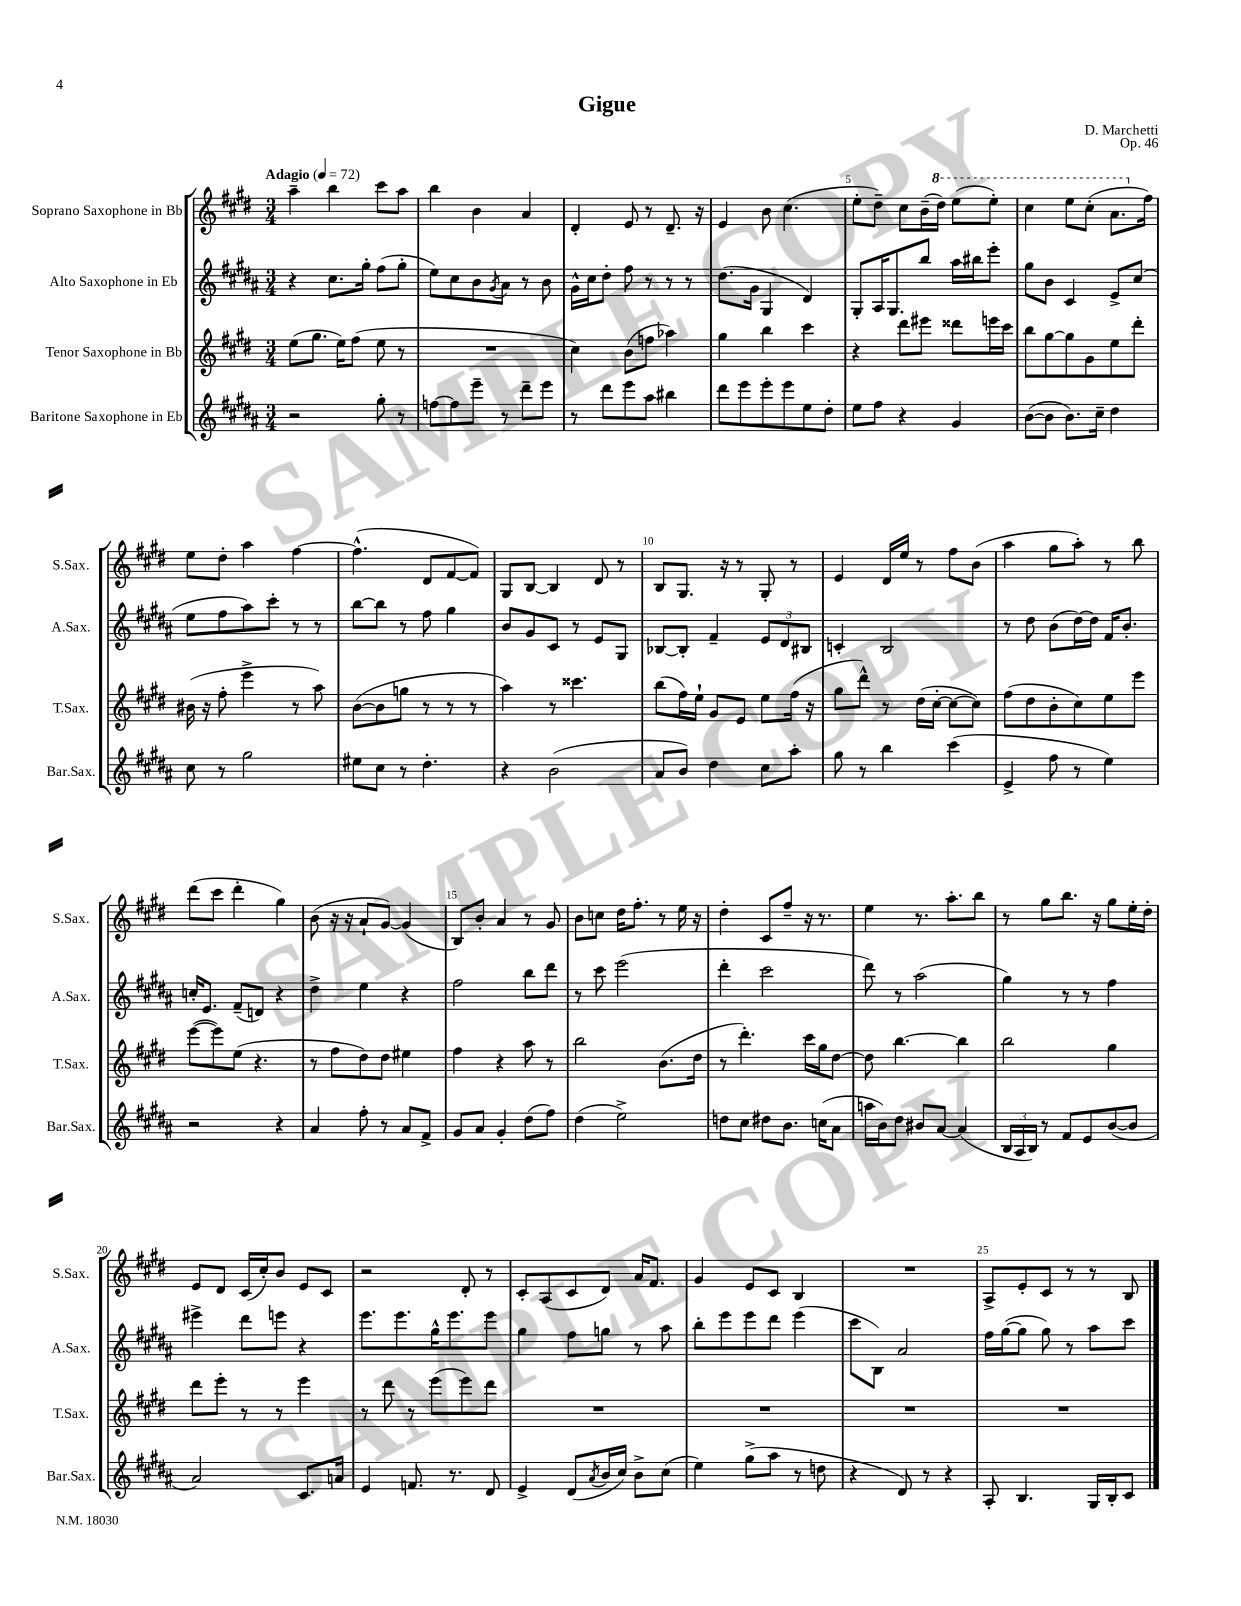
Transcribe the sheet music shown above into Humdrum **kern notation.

**kern	**kern	**kern	**kern
*part4	*part3	*part2	*part1
*staff4	*staff3	*staff2	*staff1
*I"Baritone Saxophone in Eb	*I"Tenor Saxophone in Bb	*I"Alto Saxophone in Eb	*I"Soprano Saxophone in Bb
*I'Bar.Sax.	*I'T.Sax.	*I'A.Sax.	*I'S.Sax.
*clefG2	*clefG2	*clefG2	*clefG2
*k[f#c#g#d#a#]	*k[f#c#g#d#]	*k[f#c#g#d#a#]	*k[f#c#g#d#]
*M3/4	*M3/4	*M3/4	*M3/4
*MM72	*MM72	*MM72	*MM72
=1	=1	=1	=1
!	!	!	!LO:TX:a:B:t=Adagio
2r	(8ee\L	4r	4aa~\
.	8.gg#\J	.	.
.	.	8.cc#\L	4bb\
.	16ee\KL)	.	.
.	(8ff#\J	.	.
.	.	16gg#'\Jk	.
8gg#'\	8ee\	(8ff#\L	8ccc#\L
8r	8r	8gg#'\J	8aa\J
=2	=2	=2	=2
[8ffn\L	2.r	8ee\L)	4bb\
8ff\]	.	8cc#\	.
8eee~\J	.	8b\	4b\
.	.	8qg#/	.
8r	.	8a#\J	.
8ddd#~\L	.	8r	4a/
8eee\J	.	8b\	.
=3	=3	=3	=3
8r	4cc#\)	16g#^^\LL	4d#'/
.	.	16cc#\J	.
8ddd#\L	.	8dd#'\J	.
8eee\	(8b\L	8ff#\	8e/
8aa#\J	8ffn\J	8r	8r
4bb#X\	4aa-X\)	8r	8.d#~/
.	.	8r	.
.	.	.	16r
=4	=4	=4	=4
8ddd#\L	4gg#\	(8.dd#\L	4e/
8eee\	.	.	.
.	.	16g#\Jk	.
8eee'\	4bb\	4G#/	8b\
8eee\	.	.	(4.cc#\
8ee\	4ccc#\	4d#/)	.
8dd#'\J	.	.	.
=5	=5	=5	=5
8ee\L	4r	8G#'/L	8ee'\L
8ff#\J	.	16A#/K	8dd#~\J)
.	.	8.G#/	.
4r	8ddd#\L	.	8cc#\L
.	8eee#X\J	8bb/J	(16b~\L
*	*	*	*8va
.	.	.	16ddd#\JJ)
4g#/	8ddd##X\L	16aa#\LL	(8eee\L
.	.	16bb#X\J	.
.	16eeen\L	8eee'\J	8eee'\J)
.	16ccc#\JJ	.	.
=6	=6	=6	=6
([8b\L	8bb\L	8gg#\L	4ccc#\
8b\J]	[8gg#\	8b\J	.
8.b\L)	8gg#\]	4c#/	8eee\L
.	8g#\	.	(8ccc#'\J
16cc#~\Jk	.	.	.
4dd#\	8ee\	8e^/L	8.aa\L
.	8ddd#'\J	(8cc#/J	.
*	*	*	*X8va
.	.	.	16ff#\Jk)
!!LO:LB:g=z
=7	=7	=7	=7
8cc#\	(16b#X\	8ee\L	8ee\L
.	16r	.	.
8r	8ff#'\	8ff#\	8dd#'\J
2gg#\	4eee^\	8aa#\)	4aa\
.	.	8ccc#'\J	.
.	8r	8r	[4ff#\
.	8aa\)	8r	.
=8	=8	=8	=8
8ee#X\L	([8b\L	[8bb\L	(4.ff#^^\]
8cc#\J	8b\]	8bb\J]	.
8r	8ggn\J	8r	.
4.dd#'\	8r	8ff#\	8d#/L
.	8r	4gg#\	[8f#/
.	8r	.	8f#/J])
=9	=9	=9	=9
4r	4aa\)	8b/L	8G#/L
.	.	8g#/	[8B/J
(2b\	8r	8c#/J	4B/]
.	4.ccc##X\	8r	.
.	.	8e/L	8d#/
.	.	8G#/J	8r
=10	=10	=10	=10
8a#/L	(8bb\L	[8B-X/L	8B/L
8b/J)	16ff#\L)	8B-'/J]	8.G#/J
.	16ee`\JJ	.	.
4dd#\	8g#/L	4f#~/	.
.	.	.	16r
.	8e/J	.	8r
8cc#\L	8ee\L	12e/L	8G#'/
.	.	12d#/	.
8aa#'\J	(16ff#\Jk	.	8r
.	.	12B#X/J	.
.	16r	.	.
=11	=11	=11	=11
8gg#\	8gg#\L	4cn'/	4e/
8r	8ddd#^^\J)	.	.
4bb\	8r	2B/	16d#/LL
.	.	.	16ee/JJ
.	(16dd#\LL	.	8r
.	[16cc#'\JJ	.	.
(4ccc#\	8cc#\L_	.	8ff#\L
.	8cc#\J])	.	(8b\J
=12	=12	=12	=12
4e^/	(8ff#\L	8r	4aa\
.	8dd#\	8dd#\	.
8ff#\	8b'\	(8b\L	8gg#\L
8r	8cc#\)	[16dd#\L)	8aa'\J)
.	.	16dd#\JJ]	.
4ee\)	8ee\	16f#/KL	8r
.	.	8.b'/J	.
.	8eee\J	.	8bb\
!!LO:LB:g=z
=13	=13	=13	=13
2r	([8eee\L	16ccn'/KL	(8ddd#\L
.	.	8.e/J	.
.	8eee\])	.	8ccc#\J
.	(8ee\J	(8f#~/L	4ddd#'\
.	4.r	8dn/J)	.
4r	.	4r	4gg#\)
=14	=14	=14	=14
4a#/	8r	4dd#^\	(8b\
.	8ff#\L	.	16r
.	.	.	16r
8ff#'\	8dd#\)	4ee\	8a`/L
8r	8dd#\J	.	[8g#/J)
8a#/L	4ee#X\	4r	(4g#/]
8f#^/J	.	.	.
=15	=15	=15	=15
8g#/L	4ff#\	2ff#\	8B/L)
8a#/J	.	.	8b'/J
4g#'/	4r	.	4a/
(8dd#\L	8aa\	8bb\L	8r
8ff#\J)	8r	8ddd#\J	8g#/
=16	=16	=16	=16
(4dd#\	2bb\	8r	8b\L
.	.	8ccc#\	8ccn\J
2ee^\)	.	(2eee\	16dd#\KL
.	.	.	8.ff#'\J
.	(8.b\L	.	8r
.	.	.	16ee\
.	16dd#\Jk	.	16r
=17	=17	=17	=17
8ddn\L	8r	4ddd#'\	4dd#'\
8cc#\J	4.ddd#'\)	.	.
8dd#X\L	.	2ccc#\	8c#/L
8.b\J	.	.	8ff#~/J
.	16ccc#\LL	.	16r
(16ccn\KL	16gg#\J	.	8.r
8a#\J	[8dd#\J	.	.
=18	=18	=18	=18
16aan\LL	8dd#\]	8ddd#\)	4ee\
16b\J)	.	.	.
8dd#\J	[4.bb\	8r	.
8b#X/L	.	(2aa#\	8.r
[8a#/J	.	.	.
.	.	.	8.aa'\L
(4a#/]	4bb\]	.	.
.	.	.	8bb\J
=19	=19	=19	=19
24B/LL	2bb\	4gg#\)	8r
24A#/	.	.	.
24B/JJ)	.	.	.
8r	.	.	8gg#\L
8f#/L	.	8r	8.bb\J
8e/	.	8r	.
.	.	.	16r
([8b/	4gg#\	4ff#\	8gg#\L
8b/J]	.	.	16ee'\L
.	.	.	16dd#'\JJ
!!LO:LB:g=z
=20	=20	=20	=20
2a#/)	8ddd#\L	4eee#X^\	8e/L
.	8eee'\J	.	8d#/J
.	8r	8ddd#\L	(16c#/LL
.	.	.	16cc#'/J)
.	8r	8eeen\J	8b/J
8.c#/L	4eee\	4r	8e/L
.	.	.	8c#/J
16an/Jk	.	.	.
=21	=21	=21	=21
4e/	8r	8.eee\L	2r
.	8ddd#\	.	.
.	.	8.eee\	.
8.fn/	8r	.	.
.	(8eee\L	16gg#^^\K	.
8.r	.	8.eee\	.
.	8eee\)	.	8d#'/
8d#/	8ddd#\J	8eee\J	8r
=22	=22	=22	=22
4e^/	2.r	4gg#\	8c#'/L
.	.	.	(8A/
(8d#/L	.	8ff#\L	8c#/
8qa#/	.	.	.
16b/L	.	8ggn\J	8d#/J)
16cc#/JJ)	.	.	.
8b^\L	.	8r	16a/KL
.	.	.	8.f#/J
(8cc#\J	.	8aa#\	.
=23	=23	=23	=23
4ee\)	2.r	8bb'\L	4g#/
.	.	8eee\	.
(8gg#^\L	.	8eee\	8e/L
8aa#\J	.	8ddd#\J	8c#/J
8r	.	(4eee\	4B/
8ddn\	.	.	.
=24	=24	=24	=24
4r	2.r	8ccc#\L	2.r
.	.	8B\J)	.
8d#/)	.	2a#/	.
8r	.	.	.
4r	.	.	.
=25	=25	=25	=25
8A#'/	2.r	16ff#\LL	8A^/L
.	.	([16gg#\J	.
4.B/	.	8gg#\J]	8e'/
.	.	8gg#\)	8c#/J
.	.	8r	8r
16G#/LL	.	8aa#\L	8r
16B'/J	.	.	.
8c#/J	.	8ccc#\J	8B/
==	==	==	==
*-	*-	*-	*-
